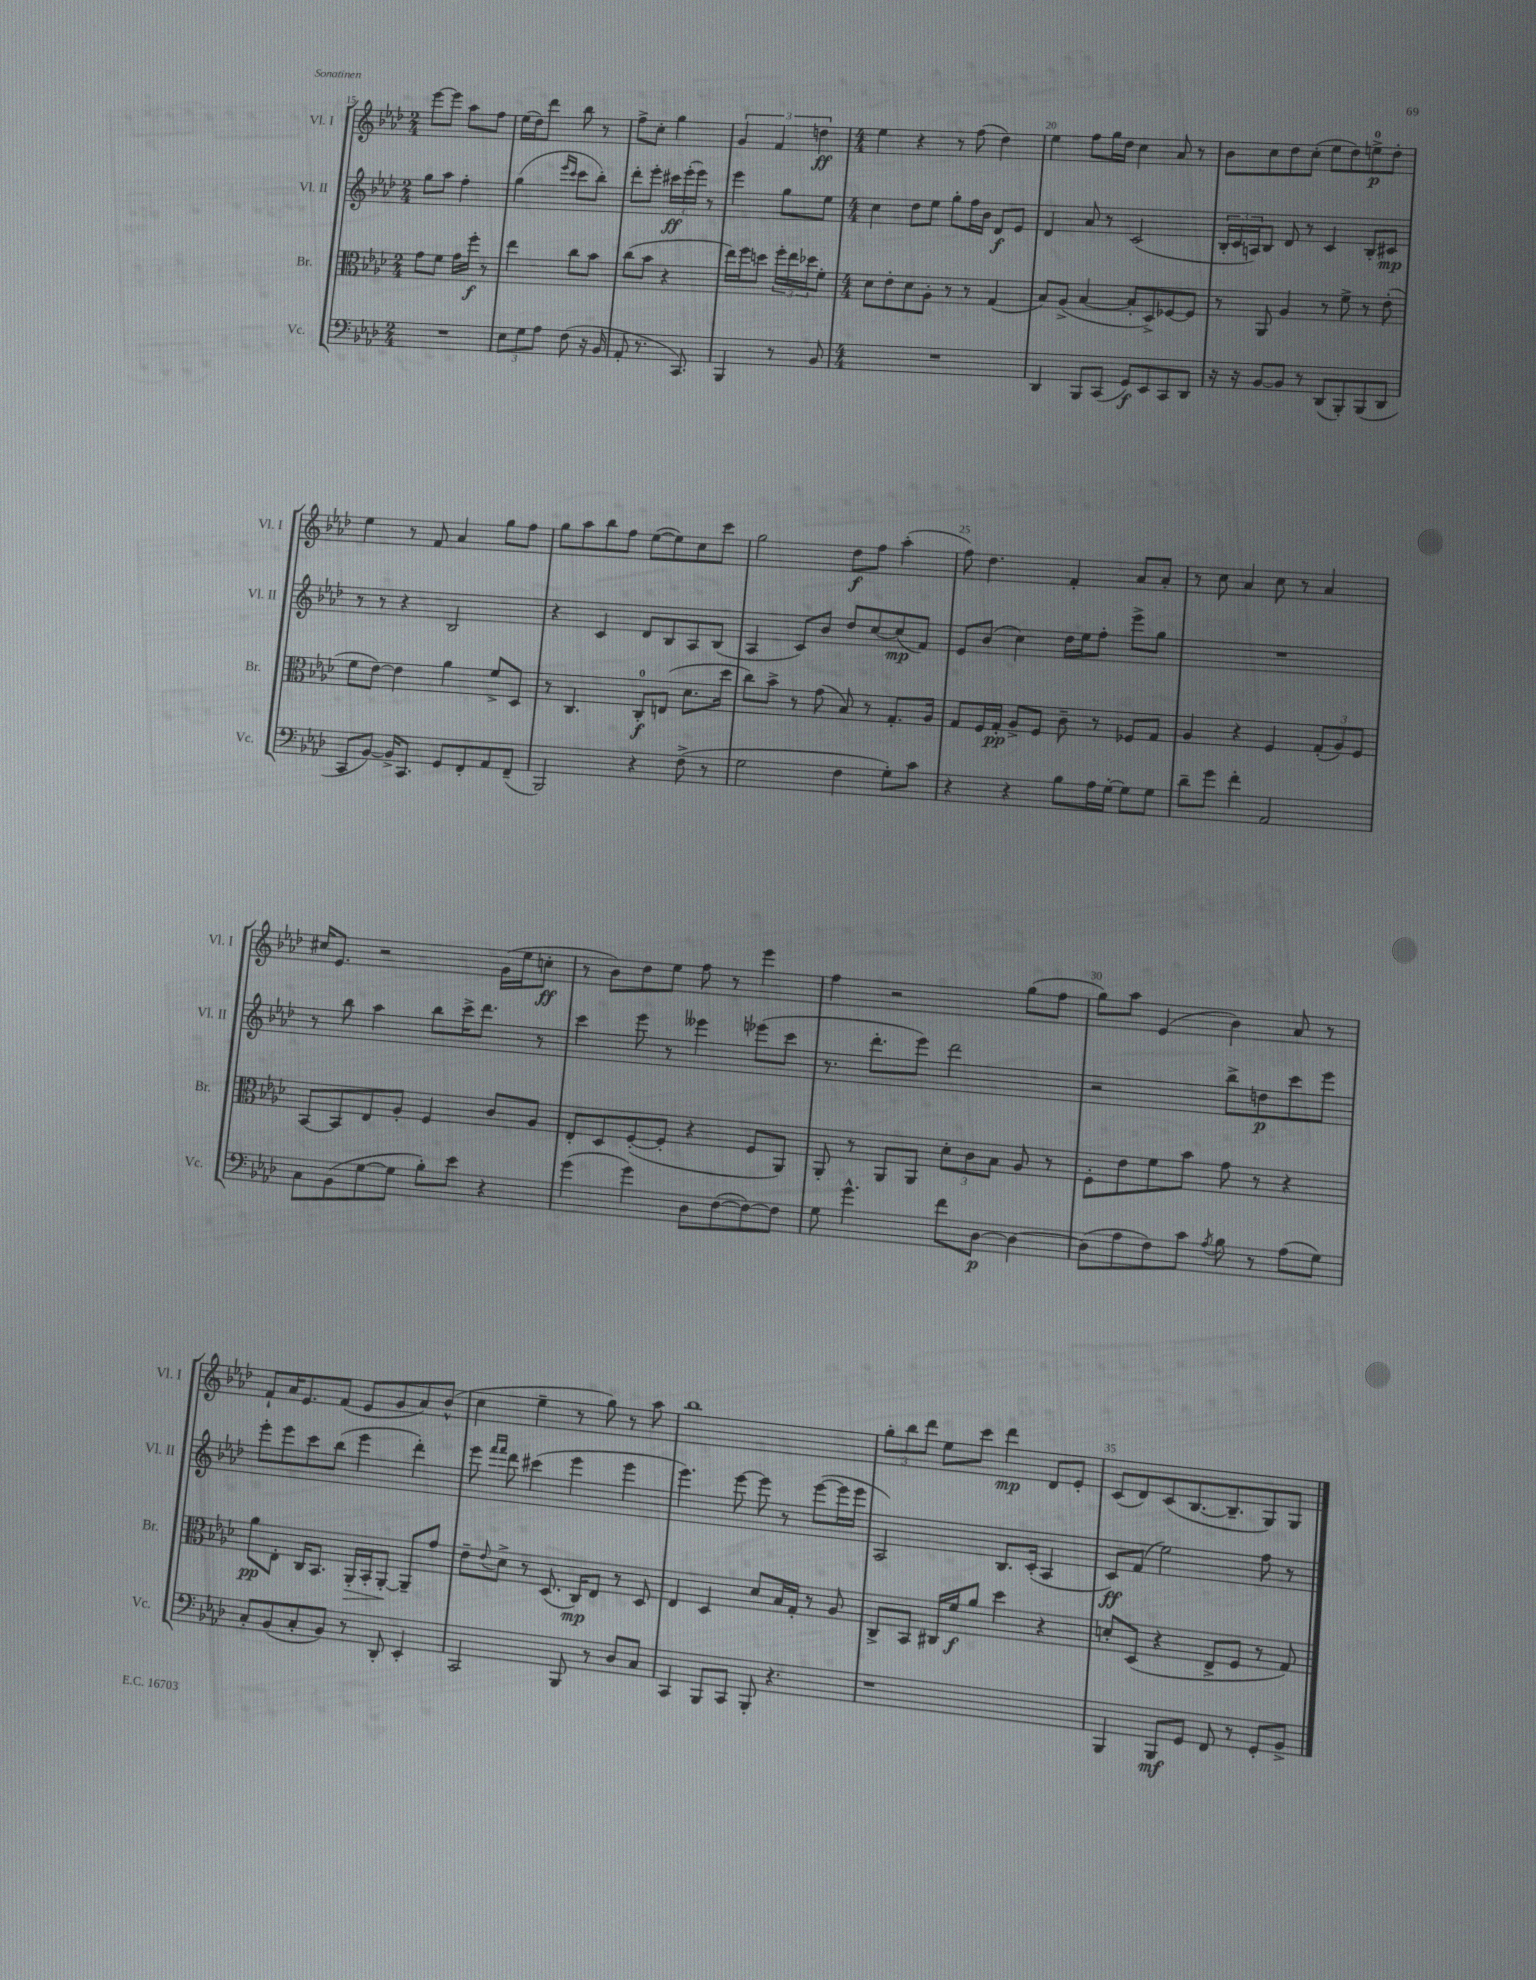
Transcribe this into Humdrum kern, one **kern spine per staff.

**kern	**kern	**kern	**kern
*staff4	*staff3	*staff2	*staff1
*clefF4	*clefC3	*clefG2	*clefG2
*k[b-e-a-d-]	*k[b-e-a-d-]	*k[b-e-a-d-]	*k[b-e-a-d-]
*M2/4	*M2/4	*M2/4	*M2/4
2r	8g	8gg	[8eee-
.	8f	8aa-	8eee-]
.	16g	4ff'	8aa-
.	16ff'	.	.
.	8r	.	8ff
=	=	=	=
12E-	4ee-	(4gg	(16ee-
.	.	.	16dd-)
12G	.	.	.
.	.	.	8ddd-
12A-	.	.	.
.	.	16qqeee-	.
.	.	16qqccc	.
(8F	8cc	8ccc	8bb-
16r	8b-	8bb-')	8r
16BB-	.	.	.
=	=	=	=
8AA-'	(8cc	8ddd-'	8ff^
8.r	8b-	8eee-'	8cc'
.	4r	24ccc#	4gg
.	.	(24eee-'	.
8.CC)	.	.	.
.	.	24eee-)	.
.	.	8r	.
=	=	=	=
4BBB-	16ee-)	4eee-	6g
.	16ff	.	.
.	8dd	.	.
.	.	.	6f
8r	24ff'	8gg	.
.	24ee-	.	.
.	24dd-	.	6dd
8BB-	8f'	8ee-	.
=	=	=	=
*M4/4	*M4/4	*M4/4	*M4/4
1r	8d-	4cc	4ee-
.	8e-'	.	.
.	8d-	8dd-	4r
.	8A-'	8ee-	.
.	8r	8gg'	8r
.	8r	16ff	(8ff
.	.	16b-	.
.	(4G	8d-	4dd-)
.	.	8e-	.
=	=	=	=
4DD-	8B-)	4d-	4ee-
.	(8A-^	.	.
8BBB-	[4B-	8a-	8ff
(8CC	.	8r	16gg
.	.	.	16dd-
8GG)	8B-']	(2c	4cc
8EE-	8D-^)	.	.
8CC	[8F-	.	8a-
8DD-	8F-]	.	8r
=	=	=	=
16r	8r	24B-'	8b-
.	.	24c	.
16r	.	.	.
.	.	24A)	.
[8BB-	8AA-	8B-	8cc
8BB-]	4A-	8d-	8dd-
8r	.	8r	(8cc'
(8DD-	8r	4c	8ee-
8BBB-')	8f^	.	8dd-)
(8BBB-	8r	8B-'	8ee^
8DD-	(8e-'	8c#	8dd-'
=	=	=	=
8CC	8f	8r	4ee-
[8BB-)	[8e-)	8r	.
16BB-^]	4e-]	4r	8r
8.CC	.	.	.
.	.	.	8f
8GG	4a-	2B-	4a-
8FF'	.	.	.
8AA-	8f^	.	8gg
(8FF~	8D-	.	8ff
=	=	=	=
2BBB-)	8r	4r	8gg
.	4.C	.	8aa-
.	.	4c	8bb-
.	.	.	8ff
4r	8C'	8d-	([8ee-
.	(8E	8B-	8ee-])
(8F^	8.d-	8A-	8cc
8r	.	(8B-	8ccc
.	16dd-	.	.
=	=	=	=
2G	8cc)	4A-	2gg
.	8b-^	.	.
.	8r	8c)	.
.	(8g	8b-	.
4F	8B-)	8dd-	8dd-
.	8r	[8cc	8ff
8G')	8.G'	(8cc]	(4aa-'
8c	.	8f)	.
.	16A-	.	.
=	=	=	=
4r	8G	8e-	8ff)
.	16F	(8b-	4.dd-
.	16G'	.	.
4r	8A-^	4cc)	.
.	8F	.	.
8B-	8c~	16dd-	4f'
.	.	16ee-	.
16A-	8r	8ff'	.
[16G'	.	.	.
8G]	8F-	8eee-^	8a-
8G	8G	8gg	8a-'
=	=	=	=
8d-~	4A-	1r	8r
8g	.	.	8cc
4f'	4r	.	4a-
2AA-	4F	.	8cc
.	.	.	8r
.	(12G'	.	4a-
.	12A-)	.	.
.	12F	.	.
=	=	=	=
8C	[8BB-	8r	16cc#
.	.	.	8.e-
(8BB-	8BB-]	8bb-	.
[8G	8E-	4aa-	2r
8G]	8A-'	.	.
8B-')	4F	8bb-	.
8e-	.	16ccc^	.
.	.	8.ddd-	.
4r	8c	.	(16g
.	.	.	16ee-
.	8A-	8r	8cc'
=	=	=	=
(4g	8E-'	4ccc	8r
.	8D-	.	8b-)
4g)	([8F'	8eee-	8dd-
.	8F']	8r	8ee-
8D-	4r	4eee--	8ff
([8F	.	.	8r
8F_)	8F	(8eee-	4eee-
8F]	8AA-)	8ccc	.
=	=	=	=
8G	8AA-'	8.r	4ff
4.g^^	8r	.	.
.	.	8.ddd-'	.
.	8AA-	.	2r
.	8AA-	8eee-)	.
8f	12d-'	2ddd-	.
.	12c	.	.
[8D-	.	.	.
.	12B-	.	.
4D-_	8A-	.	(8gg
.	8r	.	8ff
=	=	=	=
(8D-]	8F'	2r	8gg)
8A-	8e-	.	8aa-
8F)	8f	.	(4e-
8c	8b-	.	.
8qA-	.	.	.
8B-	8g	8bb-^	4b-)
8r	8r	8dd	.
(8A-	4r	8ccc	8a-
8G)	.	8eee-	8r
=	=	=	=
8C'	8a-	8eee-'	8f`
(8BB-	8E-'	8eee-	16a-
.	.	.	8.e-
8C'	16C	8ccc	.
.	8.BB-	.	.
8BB-)	.	(8bb-	(8f
8r	16AA-'	4eee-	8e-
.	16BB-'	.	.
8DD-'	[8AA-'	.	8g
4EE-'	8AA-~]	4ddd-')	8a-)
.	8g	.	(8b-^^
=	=	=	=
2CC	8e-~	8eee-	4cc
.	.	16qqfff	.
.	8qqe-	16qqfff	.
.	8d-^	8ddd-	.
.	8r	(4ccc#	4ee-~
.	(8.D-	.	.
8BBB-	.	4eee-	8r
.	16C)	.	.
8r	8E-	.	8gg)
8D-	8r	4eee-	8r
8C	8D-	.	8aa-
=	=	=	=
4CC	4E-	4.eee-)	1bb-
8BBB-	4D-	.	.
8CC	.	[8eee-	.
8BBB-'	8d-	8eee-]	.
4.r	16B-	8r	.
.	16G'	.	.
.	8r	([8eee-	.
.	8A-	16eee-]	.
.	.	16eee-	.
=	=	=	=
1r	8C^	2A-)	12gg'
.	.	.	12bb-
.	8BB-	.	.
.	.	.	12ddd-
.	16C#	.	8ee-
.	16f	.	.
.	8a-	.	8ccc
.	4dd-	8.B-	4ddd-
.	.	(16c'	.
.	4r	4A-	8d-
.	.	.	8e-'
=	=	=	=
4BBB-	8d'	8c)	(8c
.	(8D-	(8f	8d-)
8BBB-	4r	2ee-)	(8c
8GG	.	.	[8.B-
8FF	8E-^	.	.
.	.	.	8.B-~]
8r	8F	.	.
8GG'	8r	8ff	8G)
8BB-^	8G)	8r	8G
==	==	==	==
*-	*-	*-	*-
